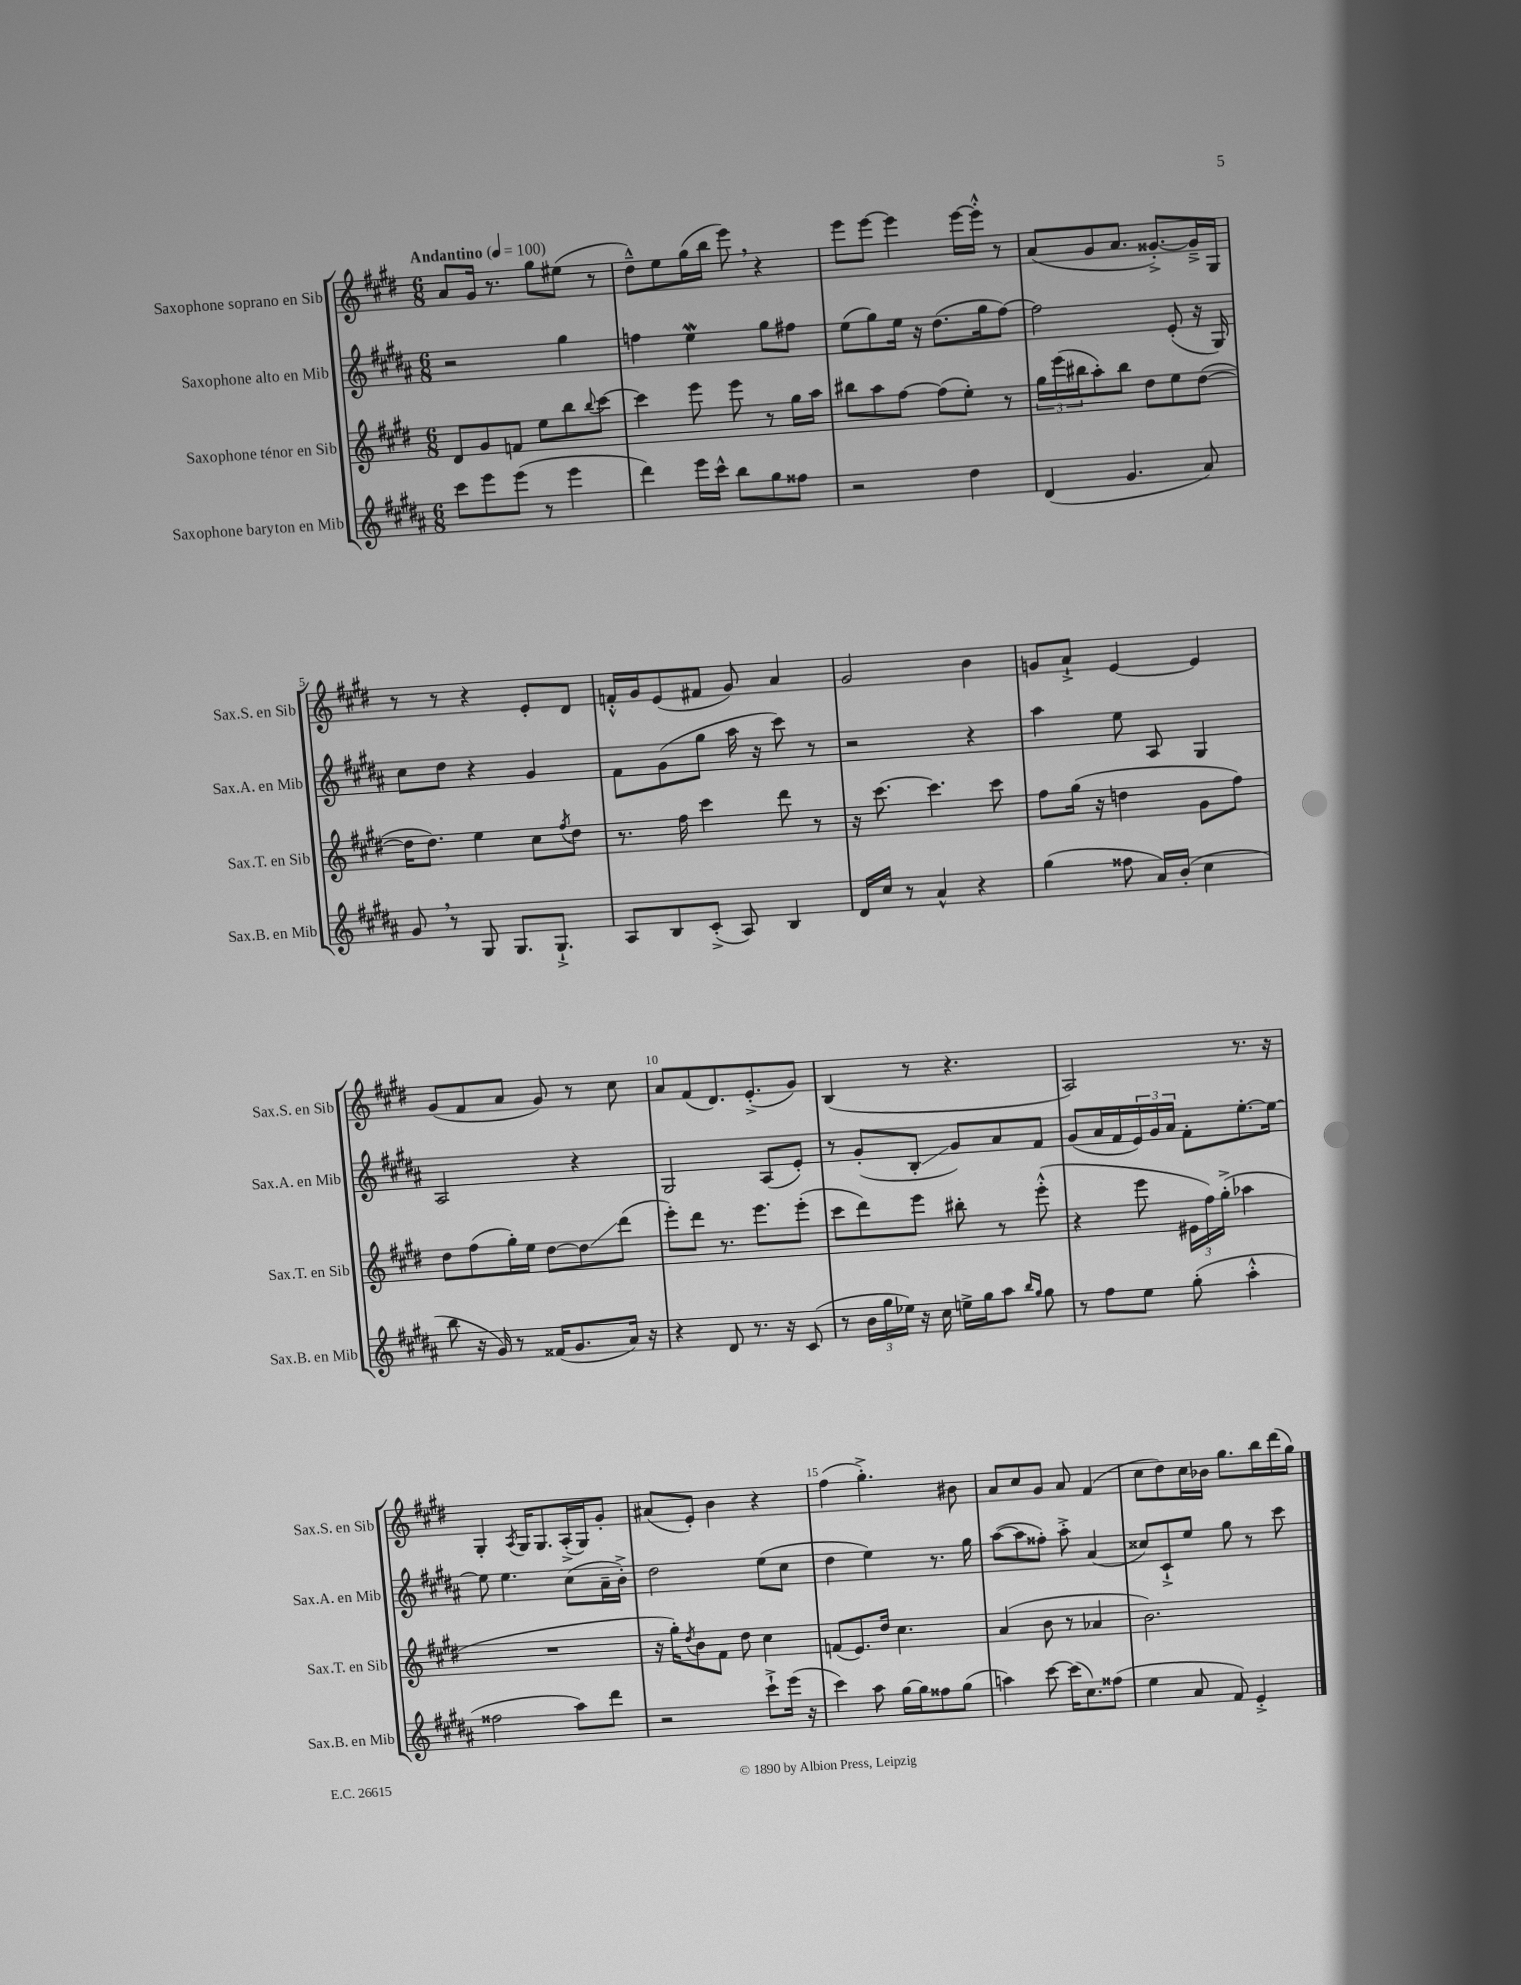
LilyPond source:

<<
\new StaffGroup <<
\new Staff = "s0" \with { instrumentName = "Saxophone soprano en Sib" shortInstrumentName = "Sax.S. en Sib" } {
    \clef treble \key e \major \numericTimeSignature \time 6/8 \tempo "Andantino" 4 = 100
    a'8 gis'16 r8. gis''8 eis''8( r8 |
    dis''8---^) e''8 gis''16( b''16 e'''8) \breathe r4 |
    e'''8 e'''8~ e'''4 e'''16~ e'''16-.-^ r8 |
    a'8( gis'8 a'8. gisis'8.~-.->) gisis'16---> gis16 |
    r8 r8 r4 e'8-. dis'8 |
    f'16-.-^ gis'16 e'8( fis'8 gis'8) a'4 |
    gis'2 b'4 |
    g'8 a'8-!-> e'4~ e'4 |
    gis'8( fis'8 a'8 gis'8) r8 cis''8 |
    a'8 fis'8( dis'8.) e'8.-.->( gis'8) |
    b4( r8 r4. |
    a2) r8. r16 |
    gis4-. \acciaccatura { a8 } gis16 gis8. a16-.->( gis16) gis'8-. |
    ais'8( e'8-.) b'4 r4 |
    fis''4( gis''4.-.->) bis'8 |
    a'8 cis''8 gis'8 a'8 fis'4( |
    cis''8 dis''8) cis''16 bes'16 gis''8. b''16 dis'''16( gis''16) \bar "|." |
}
\new Staff = "s1" \with { instrumentName = "Saxophone alto en Mib" shortInstrumentName = "Sax.A. en Mib" } {
    \clef treble \key b \major \numericTimeSignature \time 6/8
    r2 gis''4 |
    f''4 e''4\mordent gis''8 fis''8 |
    e''8( gis''8) e''16 r16 dis''8.( gis''16 fis''8~) |
    fis''2 e'8-.( r16 gis16) |
    cis''8 dis''8 r4 gis'4 |
    fis'8 gis'8( gis''8 ais''16 r16 cis'''8) r8 |
    r2 r4 |
    ais''4 e''8 ais8 gis4 |
    ais2 r4 |
    gis2 ais8( e'8-.) |
    r8 gis'8-.( b8-.\glissando gis'8) ais'8 fis'8 |
    gis'8( ais'16 fis'16 \tuplet 3/2 { e'16) gis'16 ais'16 } fis'8-. e''8.~-. e''16~ |
    e''8 e''4. cis''8( ais'16-- b'16-.->) |
    dis''2 e''8( cis''8 |
    dis''4 e''4) r8. gis''16 |
    ais''8~( ais''8 fisis''8-.) ais''8-.-> ais'4( |
    cisis''8) cis'8-!-> e''8 gis''8 r8 cis'''8 \bar "|." |
}
\new Staff = "s2" \with { instrumentName = "Saxophone ténor en Sib" shortInstrumentName = "Sax.T. en Sib" } {
    \clef treble \key e \major \numericTimeSignature \time 6/8
    dis'8 gis'8 f'8 e''8 b''8 \appoggiatura { b''8 } cis'''8~ |
    cis'''4 e'''8 e'''8 r8 gis''16 a''16 |
    bis''8 a''8 fis''8~ fis''8( e''8-.) r8 |
    \tuplet 3/2 { gis''16 e'''16( bis''16 } a''8-.) bis''8 dis''8 e''8 dis''8~( |
    dis''16 dis''8.) e''4 cis''8 \acciaccatura { fis''8 } dis''8 |
    r8. fis''16 cis'''4 dis'''8 r8 |
    r16 cis'''8.~ cis'''4. cis'''8 |
    fis''8 gis''16( r16 d''4 gis'8 fis''8) |
    dis''8 fis''8( gis''16-.) e''16 dis''8~ dis''8\glissando dis'''8( |
    e'''8-.) dis'''8 r8. e'''8. e'''8-.( |
    cis'''8 dis'''8) e'''8 bis''8-. r8 e'''8-.-^( |
    r4 e'''8 \tuplet 3/2 { eis'16 fis''16) gis''16-.->( } aes''4 |
    R2. |
    r16 gis''16-.) \acciaccatura { dis''8 } b'8 fis'8 dis''8 cis''4 |
    f'8( e'8.) dis''16 cis''4. |
    a'4( b'8 r8 aes'4 |
    b'2.) \bar "|." |
}
\new Staff = "s3" \with { instrumentName = "Saxophone baryton en Mib" shortInstrumentName = "Sax.B. en Mib" } {
    \clef treble \key b \major \numericTimeSignature \time 6/8
    cis'''8 e'''8 e'''8( r8 e'''4 |
    dis'''4) e'''16 cis'''16-^ b''8 gis''8 fisis''8 |
    r2 dis''4 |
    dis'4( gis'4. ais'8) |
    gis'8 \breathe r8 gis8 gis8. gis8.-!-> |
    ais8 b8 cis'8-.->( ais8) b4 |
    dis'16 cis''16 r8 ais'4-^ r4 |
    gis''4( fisis''8 ais'16) b'16-.( cis''4 |
    b''8 r16 gis'16) r8 fisis'16( gis'8. ais'16) r16 |
    r4 dis'8 r8. r16 cis'8( |
    r8 \tuplet 3/2 { b'16 gis''16 ees''16) } r16 cis''16 e''16-> gis''16 ais''8 \grace { b''16 gis''16 } gis''8 |
    r8 fis''8 e''8 gis''8-.( ais''4-.-^ |
    fisis''2 ais''8) dis'''8 |
    r2 cis'''8-!-> e'''16( r16 |
    cis'''4) ais''8 gis''16~ gis''16 fisis''8 gis''8( |
    a''4) cis'''8~ cis'''16( cis''8.) fisis''8( |
    e''4 ais'8 fis'8) e'4-.-> \bar "|." |
}
>>
>>
\layout { \context { \Score \override BarNumber.break-visibility = ##(#f #t #t) barNumberVisibility = #(every-nth-bar-number-visible 5) } }
